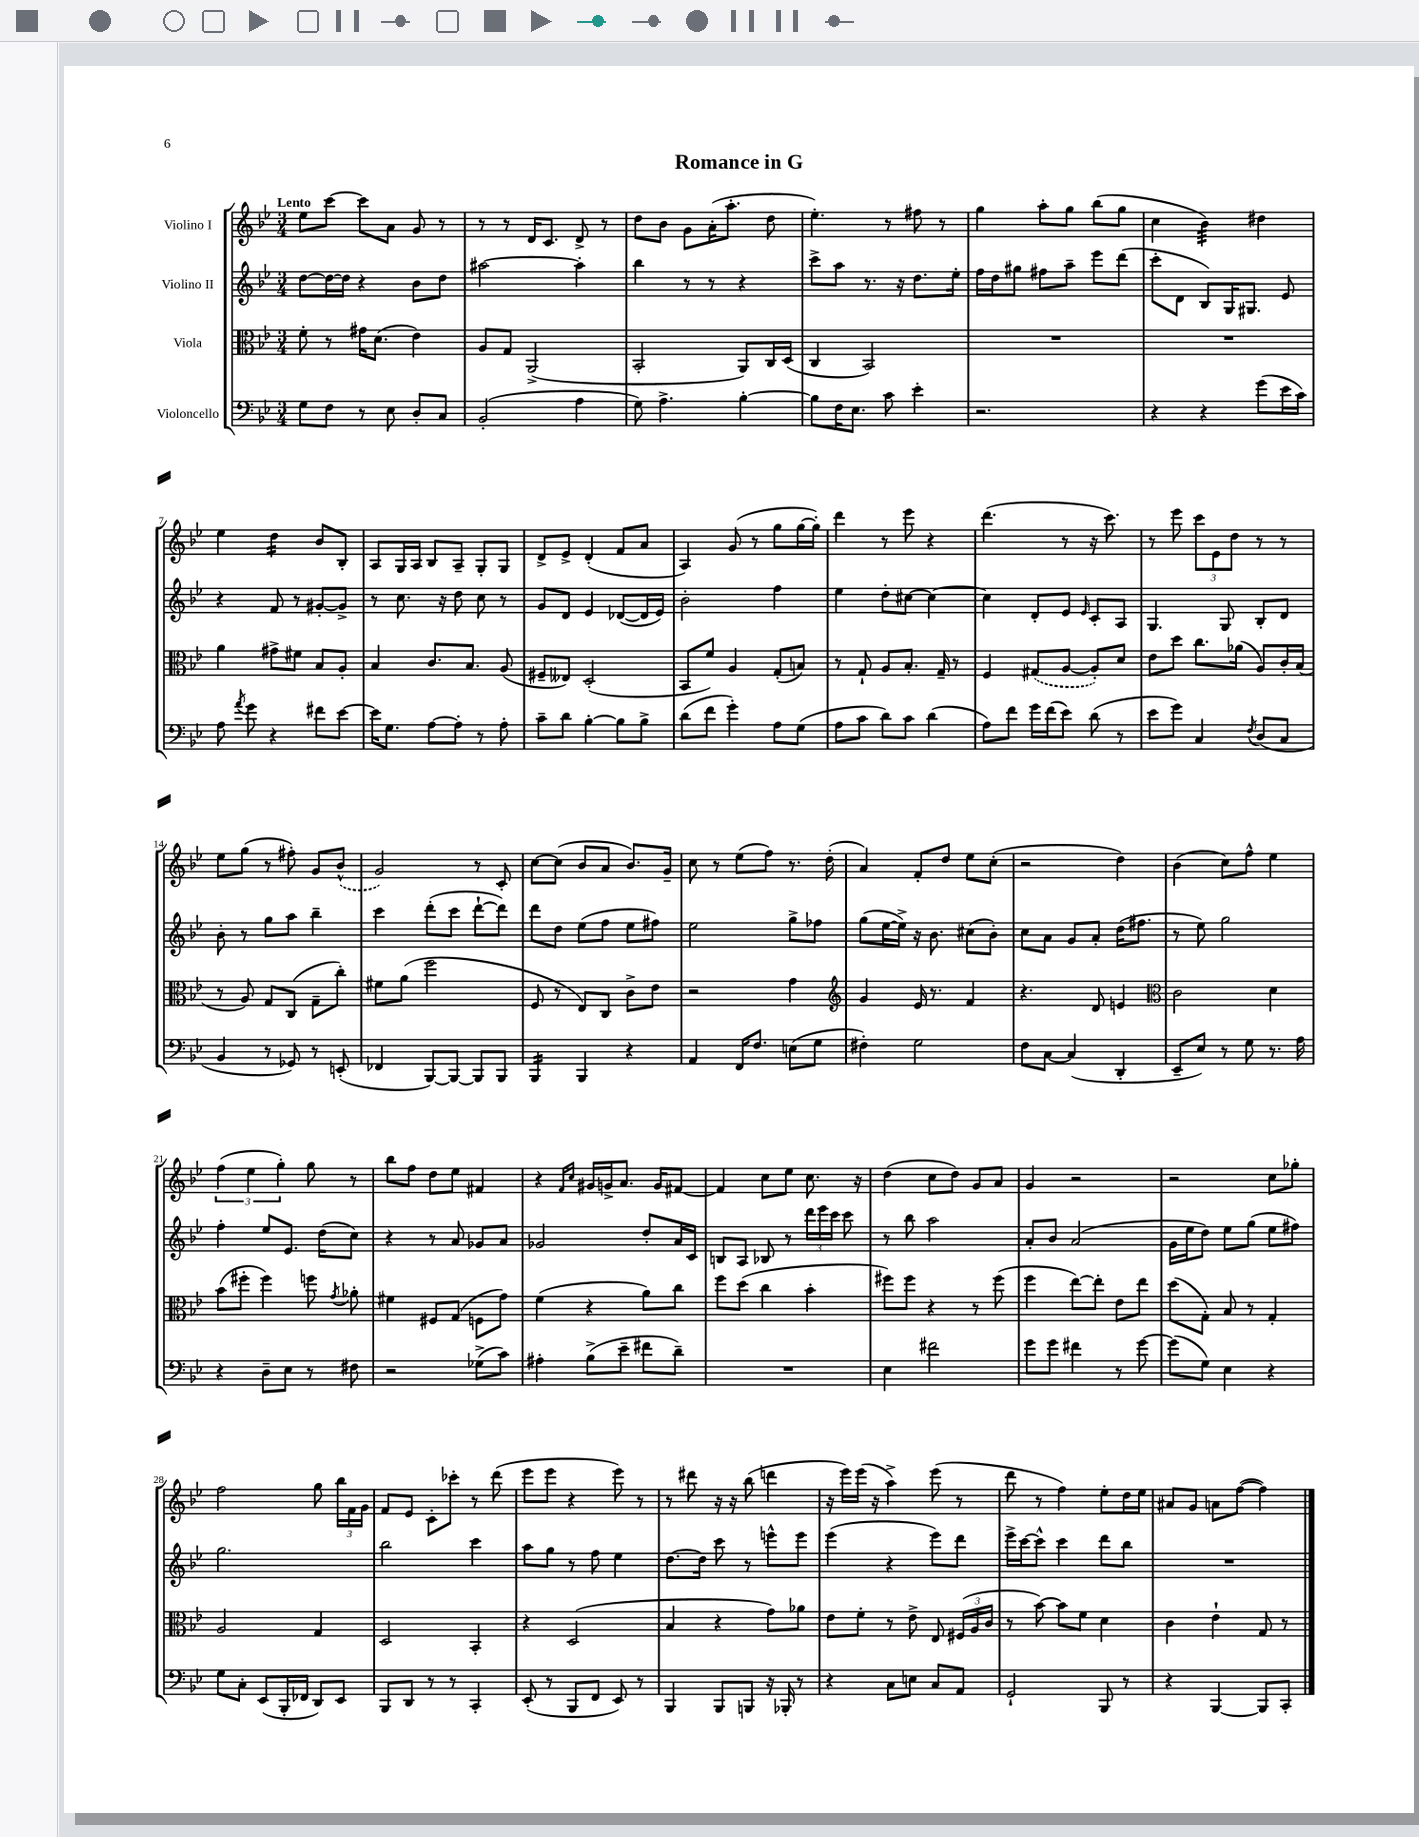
\header { title = "Romance in G" }
<<
\new StaffGroup <<
\new Staff = "s0" \with { instrumentName = "Violino I" } {
    \clef treble \key bes \major \numericTimeSignature \time 3/4 \tempo "Lento"
    \autoBeamOff ees''8[ c'''8]~ c'''8[ a'8] g'8 r8 |
    r8 r8 d'16[ c'8.] d'8-> r8 |
    d''8[ bes'8] g'8[ a'16-.( a''8.]-. d''8 |
    ees''4.-.) r8 fis''8 r8 |
    g''4 a''8[-. g''8] bes''8[( g''8] |
    c''4 bes'4:32) dis''4 |
    ees''4 d''4:16 bes'8[ bes8]-. |
    a8[ g16 a16] bes8[ a8]-- g8[-. g8] |
    d'8[-> ees'8]-> d'4-.( f'8[ a'8] |
    a4) g'8( r8 g''8[ g''16~ g''16]-.) |
    d'''4 r8 ees'''8 r4 |
    d'''4.( r8 r16 c'''8.) |
    r8 ees'''8 \tuplet 3/2 { c'''8[ ees'8 d''8] } r8 r8 |
    ees''8[ g''8]( r8 fis''8-.) g'8[ \once \slurDashed bes'8]-^( |
    g'2) r8 c'8-. |
    c''8[~ c''8]( bes'8[ a'8] bes'8.[) g'16]-- |
    c''8 r8 ees''8[( f''8]) r8. d''16-.( |
    a'4) f'8[-. d''8] ees''8[ c''8]-.( |
    r2 d''4) |
    bes'4( c''8[) f''8]-^ ees''4 |
    \tuplet 3/2 { f''4( ees''4 g''4-.) } g''8 r8 |
    bes''8[ f''8] d''8[ ees''8] fis'4 |
    r4 \grace { f'16[ c''16] } gis'16[ g'16-> a'8.] g'16[ fis'8]~ |
    fis'4 c''8[ ees''8] c''8. r16 |
    d''4( c''8[ d''8]) g'8[ a'8] |
    g'4 r2 |
    r2 c''8[ ges''8]-. |
    f''2 g''8 \tuplet 3/2 { bes''16[ f'16 g'16] } |
    f'8[ ees'8] c'8[-. ces'''8]-. r8 d'''8( |
    ees'''8[ ees'''8] r4 ees'''8) r8 |
    r8 dis'''8 r16 r16 bes''8( d'''4 |
    r16 ees'''16[) ees'''16]( r16 a''4->) ees'''8( r8 |
    d'''8 r8 f''4) ees''8[-. d''16 ees''16] |
    ais'8[ g'8] a'8[ f''8]~( f''4) \bar "|." |
}
\new Staff = "s1" \with { instrumentName = "Violino II" } {
    \clef treble \key bes \major \numericTimeSignature \time 3/4
    \autoBeamOff d''8[~ d''16~ d''16] r4 bes'8[ d''8] |
    ais''2~ ais''4-. |
    bes''4 r8 r8 r4 |
    c'''8[-> a''8] r8. r16 d''8.[ ees''16]-. |
    f''16[ d''16 gis''8] fis''8[ a''8]-- ees'''8[ d'''8]( |
    c'''8[-. d'8] bes8[) g16 gis8.] ees'8 |
    r4 f'8 r8 gis'8[~-. gis'8]-> |
    r8 c''8. r16 d''8 c''8 r8 |
    g'8[ d'8] ees'4 des'8[~( des'16 ees'16]) |
    bes'2-. f''4 |
    ees''4 d''8[-. cis''8]~ cis''4~ |
    cis''4 d'8[-. ees'8] \grace { ees'16 } c'8[-. a8] |
    g4. g8 bes8[-. d'8] |
    bes'8-. r8 g''8[ a''8] bes''4-- |
    c'''4 d'''8[-.( c'''8] d'''8[~-! d'''8]) |
    d'''8[ d''8] ees''8[( f''8] ees''8[ fis''8]) |
    ees''2 g''8[-> fes''8] |
    g''8[( ees''16~ ees''16]->) r16 bes'8. cis''8[( bes'8]-.) |
    c''8[ a'8] g'8[ a'8]-. d''16[( fis''8.] |
    r8 ees''8) g''2 |
    f''4-. ees''8[ ees'8.] d''16[( c''8]) |
    r4 r8 a'8 ges'8[ a'8] |
    ges'2 d''8[-. a'16 c'16] |
    b8[ a8] bes8 r8 \tuplet 3/2 { d'''16[ ees'''16 c'''16] } c'''8 |
    r8 bes''8 a''2 |
    a'8[-. bes'8] a'2( |
    g'16[ ees''16 d''8]) ees''8[ g''8]( ees''8[ fis''8]) |
    g''2. |
    bes''2 c'''4 |
    a''8[ g''8] r8 f''8 ees''4 |
    d''8.[~ d''16] c'''8 r8 e'''8[-^ e'''8] |
    ees'''4( r4 ees'''8[) d'''8] |
    ees'''16[-> c'''16~ c'''8]-^ c'''4 d'''8[ bes''8] |
    R2. \bar "|." |
}
\new Staff = "s2" \with { instrumentName = "Viola" } {
    \clef alto \key bes \major \numericTimeSignature \time 3/4
    \autoBeamOff f'8-. r8 gis'16[ d'8.]( ees'4) |
    a8[ g8] a,2->( |
    bes,2-. a,8[) c16 d16]( |
    c4 bes,2) |
    R2. |
    R2. |
    a'4 gis'8[-> fis'8] bes8[ a8]-. |
    bes4 c'8.[ bes8.] a8( |
    fis8[-- eeses8]) d2-.( |
    bes,8[ f'8]) a4 g8[-.( b8]) |
    r8 g8-! a8[ bes8.]-. g16-- r8 |
    f4 \once \slurDashed gis8[( a8]~ a8[-.) d'8] |
    ees'8[ d''8] c''8.[ aes'16]( a8[) c'16-. bes16]( |
    r8 a8) g8[ c8]( g8[-- c''8]-.) |
    fis'8[ a'8]( f''2 |
    f8 r8 ees8[) c8] c'8[-> ees'8] |
    r2 g'4 |
    \clef treble g'4 ees'16 r8. f'4 |
    r4. d'8 e'4 |
    \clef alto c'2 d'4 |
    bes'8[( fis''8]-. fis''4) f''8 \acciaccatura { g'8 } aes'8-. |
    fis'4 fis8[ g8]( f8[ g'8]) |
    f'4( r4 a'8[) c''8] |
    f''8[ d''8]( c''4 bes'4-. |
    fis''8[) fis''8] r4 r8 fis''8( |
    f''4 ees''8[~) ees''8]-. ees'8[ ees''8] |
    d''8[( g8]-.) bes8 r8 g4-. |
    a2 g4 |
    d2 bes,4-. |
    r4 d2( |
    bes4 r4 g'8[) aes'8] |
    ees'8[ f'8]-. r8 ees'8-> ees8 \tuplet 3/2 { fis16[( a16 c'16] } |
    r8 bes'8~) bes'8[ f'8] d'4 |
    c'4 ees'4-! g8 r8 \bar "|." |
}
\new Staff = "s3" \with { instrumentName = "Violoncello" } {
    \clef bass \key bes \major \numericTimeSignature \time 3/4
    \autoBeamOff g8[ f8] r8 ees8 d8[-. c8] |
    bes,2-.( a4 |
    g8) a4.-> bes4~-. |
    bes8[ f16 ees8.] c'8 ees'4-. |
    r2. |
    r4 r4 g'8[( ees'16 c'16]) |
    a8 \acciaccatura { a'8 } g'8 r4 fis'8[ ees'8]~ |
    ees'16[ g8.] a8[~ a8]-. r8 a8-. |
    c'8[-- d'8] bes4~-. bes8[ bes8]-> |
    d'8[( f'8] g'4-.) a8[ g8]( |
    a8[ c'8] d'8[) c'8] d'4( |
    a8[) f'8] g'16[ f'16( ees'8]) d'8( r8 |
    ees'8[ g'8]) c4 \acciaccatura { f8 } d8[( c8] |
    bes,4 r8 ges,8) r8 e,8-.( |
    fes,4 bes,,8[~) bes,,8]~ bes,,8[ bes,,8] |
    bes,,4:16 bes,,4 r4 |
    a,4 f,16[ f8.] e8[( g8] |
    fis4-.) g2 |
    f8[ c8]~ c4( d,4-. |
    ees,8[-- ees8]) r8 g8 r8. a16 |
    r4 d8[-- ees8] r8 fis8 |
    r2 ges8[->( c'8]) |
    ais4-. bes8[->( ees'8]-- fis'8[ d'8]--) |
    R2. |
    ees4 fis'2 |
    g'8[ g'8] fis'4 r8 g'8~ |
    g'8[( g8]) ees4 r4 |
    g8[ c8]-. ees,8[( bes,,16-. fes,16] d,8[) ees,8] |
    bes,,8[ d,8] r8 r8 c,4-. |
    ees,8-.( r8 bes,,8[ f,8] ees,8) r8 |
    bes,,4 bes,,8[ b,,8] r16 bes,,16-. r8 |
    r4 c8[ e8] c8[ a,8] |
    g,2-! bes,,8 r8 |
    r4 bes,,4~ bes,,8[ c,8]-. \bar "|." |
}
>>
>>
